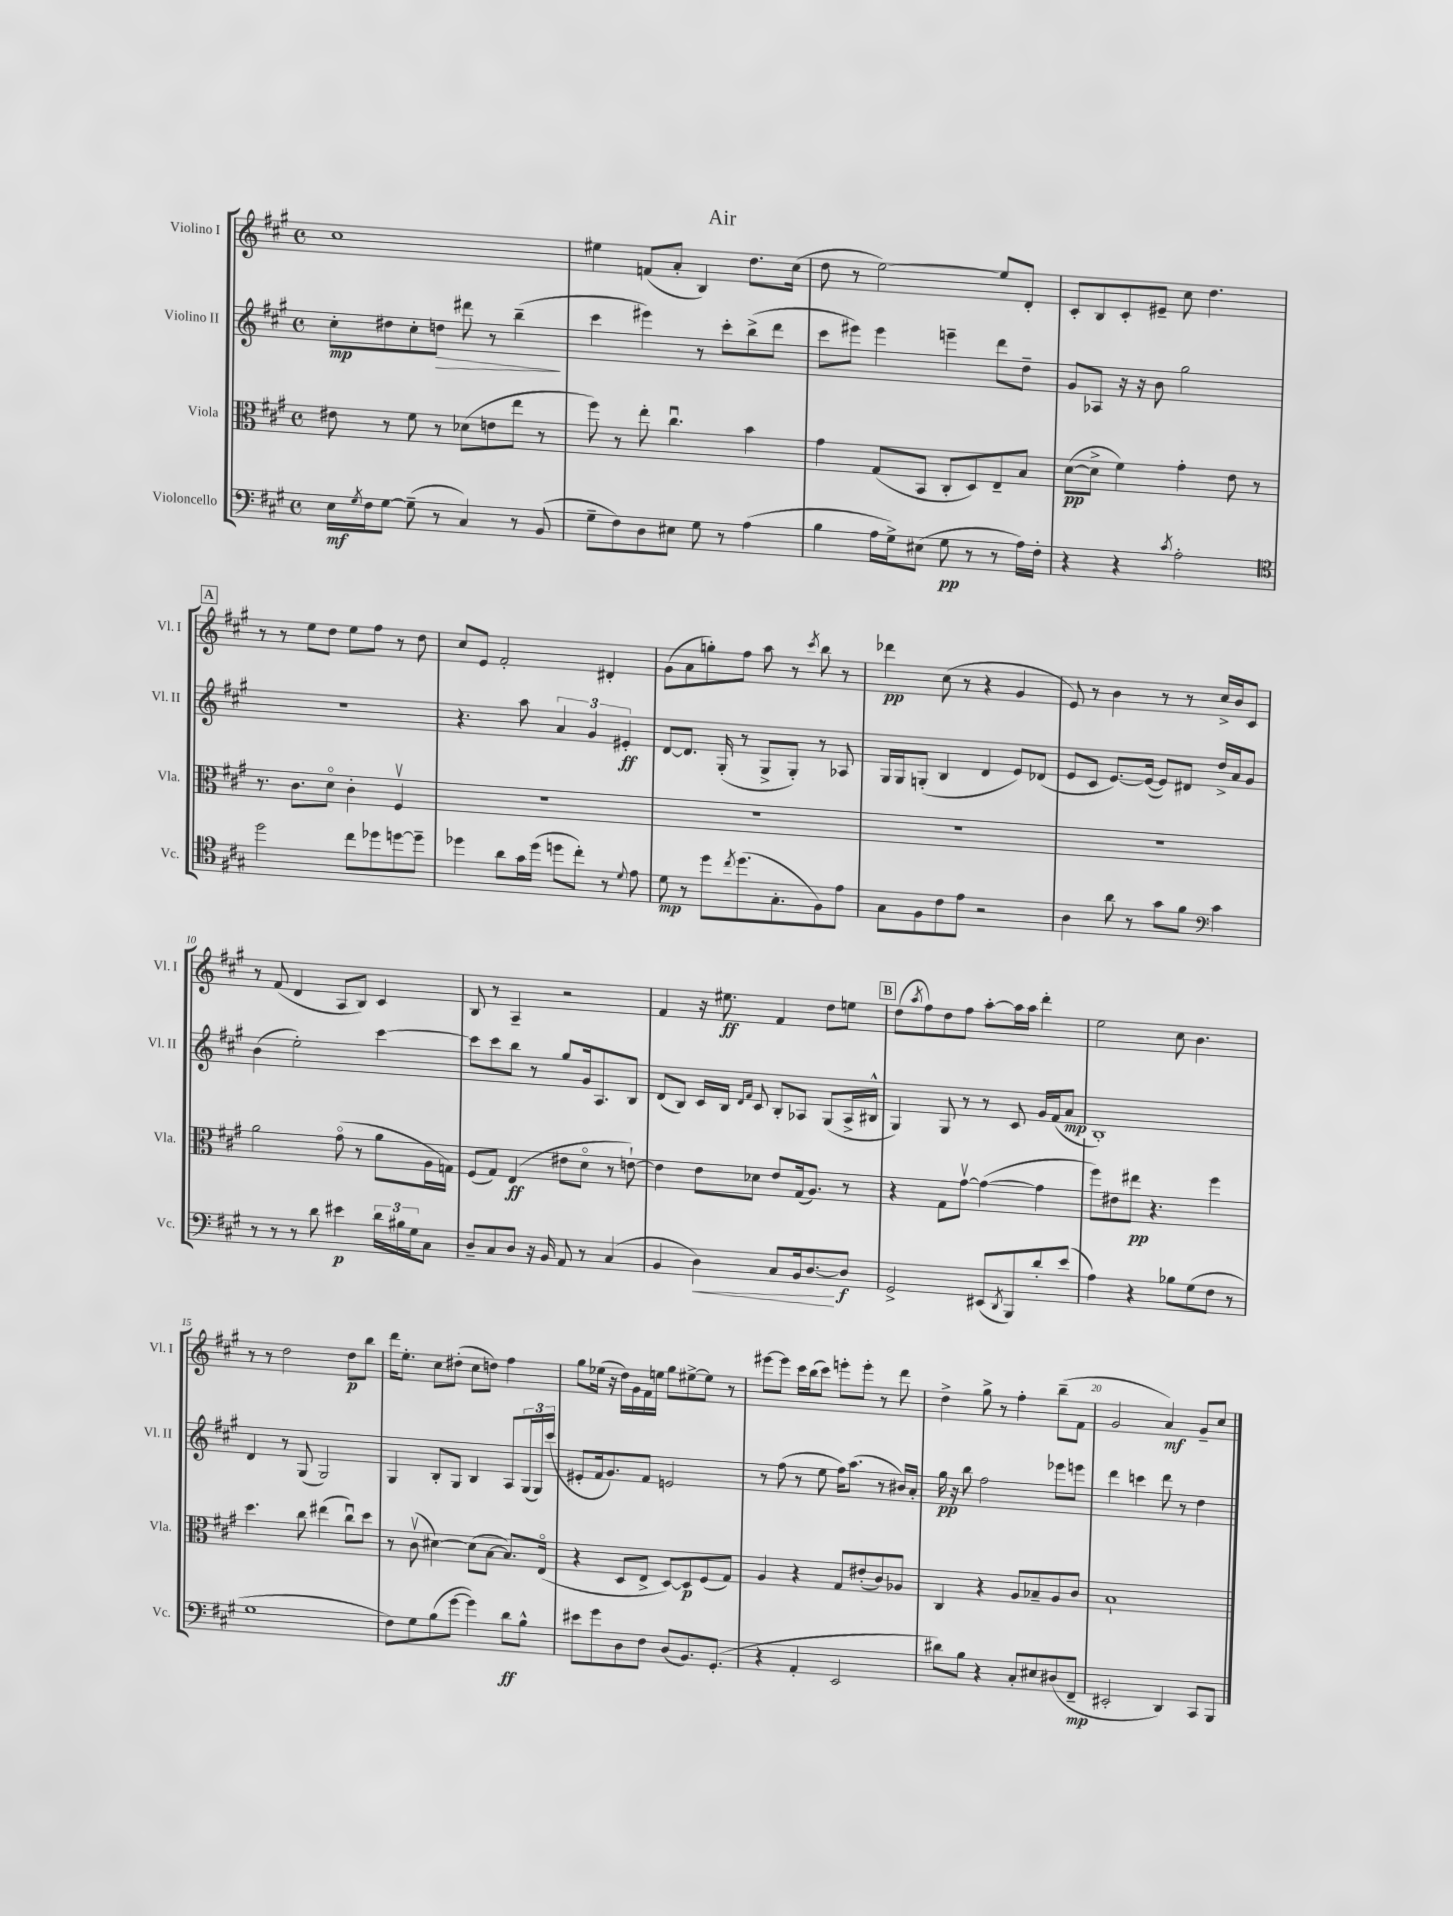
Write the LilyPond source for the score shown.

\header { title = "Air" }
<<
\new StaffGroup <<
\new Staff = "s0" \with { instrumentName = "Violino I" shortInstrumentName = "Vl. I" } {
    \clef treble \key a \major \defaultTimeSignature \time 4/4
    cis''1 |
    eis''4 f'8( a'8-. b4) d''8. cis''16( |
    d''8 r8 e''2~) e''8 d'8-. |
    cis'8-. b8 cis'8-. eis'8-- cis''8 d''4. |
    \mark \markup { \box "A" } r8 r8 e''8 d''8 e''8 fis''8 r8 d''8 |
    cis''8 e'8 fis'2-. dis'4-. |
    gis'8( a'8 g''8-.) fis''8 a''8 r8 \acciaccatura { cis'''8 } b''8 r8 |
    des'''4\pp cis''8( r8 r4 gis'4 |
    e'8) r8 b'4 r8 r8 cis''16-> b'16 cis'8 |
    r8 fis'8( d'4 a8 b8) cis'4 |
    b8 r8 a4-- r2 |
    fis'4 r16 eis''8.\ff fis'4 d''8 e''8 |
    \mark \markup { \box "B" } d''8( \acciaccatura { a''8 } fis''8) d''8 fis''8 a''8~-. a''16 a''16 d'''4-. |
    e''2 cis''8 b'4. |
    r8 r8 d''2 d''8\p b''8 |
    d'''16 e''8.-. cis''8 dis''8-.( cis''8 d''8) fis''4 |
    gis''8 ees''16( r16 d''16) gis'16 fis'16 e''16 gis''8 eis''8~-> eis''8 r8 |
    eis'''8~ eis'''8 cis'''16 b''16( cis'''8) e'''8-. e'''8-. r8 d'''8 |
    d''4-> gis''8-> r8 fis''4-. b''8--( fis'8 |
    gis'2 a'4\mf) gis'8-- cis''8 \bar "|." |
}
\new Staff = "s1" \with { instrumentName = "Violino II" shortInstrumentName = "Vl. II" } {
    \clef treble \key a \major \defaultTimeSignature \time 4/4
    cis''8-.\mp dis''8 cis''8-. d''8\> dis'''8 r8 b''4--\!( |
    cis'''4 eis'''4) r8 cis'''8-. b''8->( d'''8 |
    cis'''8 eis'''8) eis'''4 e'''4-- d'''8 d''8-- |
    gis'8 aes8 r16 r16 b'8 gis''2 |
    \mark \markup { \box "A" } R1 |
    r4. a''8 \tuplet 3/2 { a'4 gis'4 eis'4-.\ff } |
    d'8~ d'8. gis16-.( r8 gis8-> gis8-.) r8 aes8 |
    gis16 gis16 g8-.( b4 d'4 e'8) des'8( |
    e'8 cis'8 e'8.~) e'16~( e'8) dis'8 d''16-> a'16 gis'8 |
    b'4( e''2-.) cis'''4~ |
    cis'''8 cis'''8 b''8 r8 gis''8 gis'16 a8. b8 |
    d'8( b8) cis'16 b16 \grace { d'16 fis'16 } cis'8 b8-. aes8 gis8( aes16-> bis16-^ |
    \mark \markup { \box "B" } gis4) gis8 r8 r8 cis'8 gis'16 fis'16( a'8\mp |
    b1-.) |
    d'4 r8 gis8( gis2) |
    gis4 b8-. gis8 b4 a8 \tuplet 3/2 { gis16( gis16) cis'''16( } |
    eis'8-. fis'16 gis'8.) fis'8 e'2 |
    r8 fis''8( r8 e''8 fis''16) a''8.( r8 bis'16) a'16-. |
    gis''16\pp r16 b''8 fis''2 ees'''8 e'''8 |
    d'''4 c'''4 d'''8 r8 d''4 \bar "|." |
}
\new Staff = "s2" \with { instrumentName = "Viola" shortInstrumentName = "Vla." } {
    \clef alto \key a \major \defaultTimeSignature \time 4/4
    eis'8 r8 fis'8 r8 des'8( e'8 e''8 r8 |
    fis''8) r8 e''8-. cis''4.\downbow b'4 |
    gis'4 gis8( b,8 cis8-. d8) e8-- b8 |
    d'8~\pp( d'8-> fis'4) gis'4-. e'8 r8 |
    \mark \markup { \box "A" } r8. cis'8. d'8\flageolet cis'4-. fis4\upbow |
    R1 |
    R1 |
    R1 |
    R1 |
    a'2 gis'8\flageolet( r8 a'8 a16 g16) |
    fis8( gis8) e4\ff( eis'8 d'8\flageolet r8 e'8~-!) |
    e'4 e'8 des'8 e'8 gis16( a8.) r8 |
    \mark \markup { \box "B" } r4 gis8 gis'8~\upbow gis'4~( gis'4 |
    fis''8) eis'8 eis''8\pp r4. fis''4 |
    d''4. cis''8 eis''4( cis''8\downbow) d''8 |
    r8 cis'8\upbow( dis'4~) dis'8( b8~ b8.) e16\flageolet( |
    r4 d8 e8-> d8~) d8\p fis8( gis8) |
    a4 r4 gis8 eis'8-.( cis'8) aes8 |
    cis4 r4 a8 bes8-- a8 cis'8 |
    b1-! \bar "|." |
}
\new Staff = "s3" \with { instrumentName = "Violoncello" shortInstrumentName = "Vc." } {
    \clef bass \key a \major \defaultTimeSignature \time 4/4
    e16\mf \acciaccatura { gis8 } fis16 gis8~ gis8--( r8 cis4) r8 b,8( |
    gis8-- fis8) d8 eis8 gis8 r8 a4( |
    b4 a16 gis16->) eis8( gis8\pp r8 r8 a16) fis16-. |
    r4 r4 \acciaccatura { cis'8 } a2-. |
    \mark \markup { \box "A" } \clef tenor d''2 cis''8 des''8 d''8~ d''8-- |
    des''4 a'8 gis'16 des''16( d''8 cis''8-.) r8 \appoggiatura { d'8 } e'8 |
    d'8\mp r8 d''8 \acciaccatura { cis''8 } d''8.( gis8.-. fis8) e'8 |
    gis8 fis8 cis'8 e'8 r2 |
    a4 a'8 r8 gis'8 fis'8 \clef bass cis'4 |
    r8 r8 r8 d'8 eis'4\p \tuplet 3/2 { d'16 bis16 gis16 } cis8 |
    d8-- cis8 d8 r16 b,16 a,8 r8 cis4( |
    b,4 d4\<) cis8 b,16 d8.~\! d8\f |
    \mark \markup { \box "B" } gis,2-> eis,8( \acciaccatura { d,8 } b,,8) d'8-. e'8( |
    a4) r4 bes8 gis8( fis8 r8 |
    gis1 |
    fis8) gis8 b8( gis'8~ gis'4) d'8\ff b8-^ |
    eis'8 gis'8 d8 fis8 d8( b,8.) gis,8.-.( |
    r4 a,4-. e,2 |
    dis'8) b8 r4 cis8-. eis8 dis8( fis,8--\mp |
    eis,2-. d,4) cis,8 b,,8 \bar "|." |
}
>>
>>
\layout { \context { \Score \override BarNumber.break-visibility = ##(#f #t #t) barNumberVisibility = #(every-nth-bar-number-visible 5) } }
